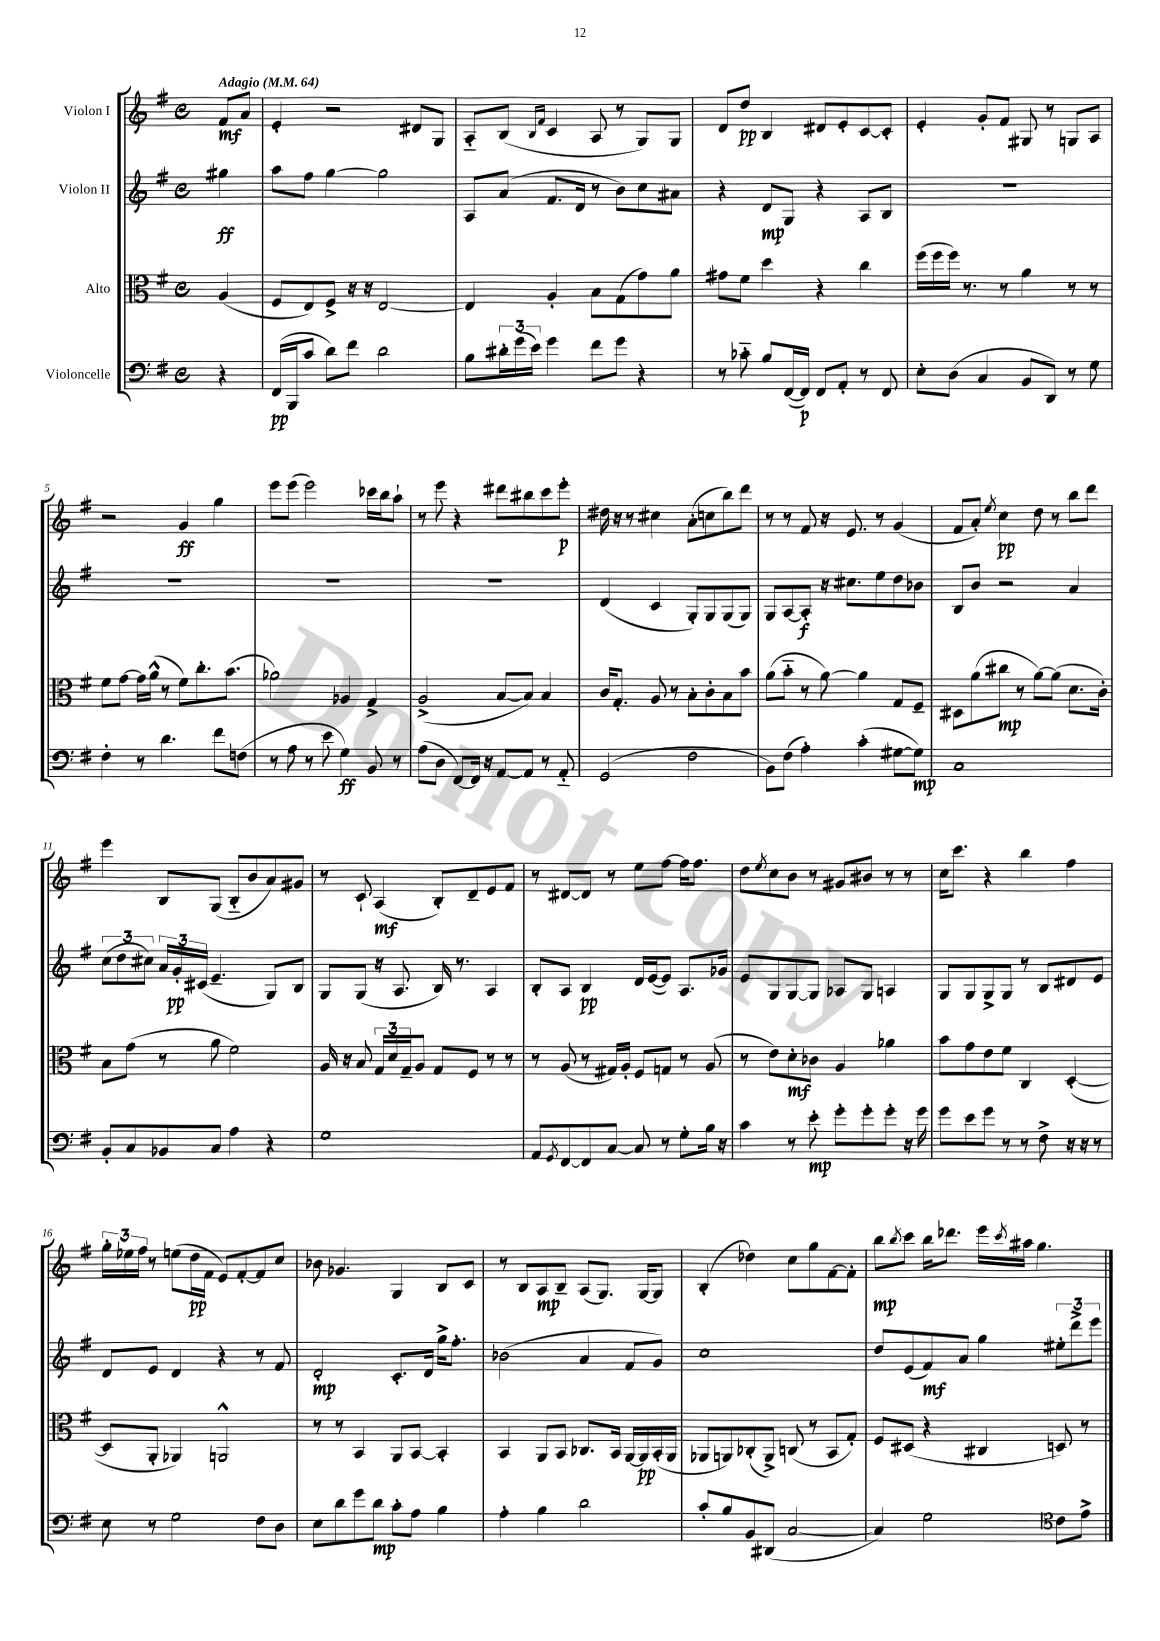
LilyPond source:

<<
\new StaffGroup <<
\new Staff = "s0" \with { instrumentName = "Violon I" } {
    \clef treble \key g \major \defaultTimeSignature \time 4/4 \partial 4 \tempo "Adagio" 4 = 64
    fis'8\mf a'8 |
    e'4-. r2 dis'8 g8 |
    a8-_ b8( \grace { b16 fis'16 } c'4 a8 r8 g8) g8 |
    d'8 d''8\pp b4 dis'8 e'8-. c'8~ c'8-. |
    e'4-. g'8-. fis'8 gis8 r8 g8 a8 |
    r2 g'4\ff g''4 |
    e'''8 e'''8( e'''2) ces'''16 b''16 a''8-! |
    r8 e'''8 r4 dis'''8 bis''8 c'''8 e'''8-.\p |
    dis''16 r16 r8 cis''4 a'8-.( c''8 b''8) d'''8 |
    r8 r8 fis'8 r16 e'8. r8 g'4( |
    fis'8 a'8-.) \acciaccatura { e''8 } c''4\pp d''8 r8 b''8 d'''8 |
    e'''4 b8 g8( b8-_ b'8 a'8) gis'8 |
    r8 c'8-! a4\mf( b8-.) d'8-- e'8 fis'8 |
    r8 dis'8~ dis'8 r8 e''8 fis''8~ fis''16 fis''8. |
    d''8 \acciaccatura { e''8 } c''8 b'8 r8 gis'8 bis'8 r8 r8 |
    c''16 c'''8. r4 b''4 fis''4 |
    \tuplet 3/2 { g''16-. ees''16 fis''16 } r8 e''8( d''16\pp fis'16 e'8) fis'8~-. fis'8 c''8 |
    bes'8 ges'4. g4 b8 c'8 |
    r8 b8 a8\mp b8-- a8( g8.) g16~ g8 |
    b4-.( des''4) c''8 g''8 fis'8~ fis'8-. |
    b''8\mp \acciaccatura { b''8 } c'''8 b''16 des'''8. e'''16 \acciaccatura { c'''8 } ais''16 g''4. \bar "|." |
}
\new Staff = "s1" \with { instrumentName = "Violon II" } {
    \clef treble \key g \major \defaultTimeSignature \time 4/4 \partial 4
    gis''4\ff |
    a''8 fis''8 g''4~ g''2 |
    a8 a'8( fis'8. d'16 r8 b'8) c''8 ais'8 |
    r4 d'8\mp g8 r4 a8 b8 |
    R1 |
    R1 |
    R1 |
    R1 |
    d'4( c'4 g8-.) g8 g8( g8) |
    g8 a8~ a8-.\f r16 cis''8. e''8 d''8 bes'8 |
    b8 b'8 r2 a'4 |
    \tuplet 3/2 { c''8( d''8 cis''8) } \tuplet 3/2 { a'16 g'16-.\pp cis'16( } e'4.-- g8) b8 |
    g8 g8( r16 a8. b16) r8. a4 |
    b8-. a8 b4\pp d'16 e'16~( e'8) a8. ges'16 |
    e'8 g8 g8~ g8 aes8 g8 a4 |
    g8 g8 g8-> g8 r8 b8 dis'8 e'8 |
    d'8 e'8 d'4 r4 r8 fis'8 |
    d'2-.\mp c'8.-. d'16 g''16-> fis''8.-. |
    bes'2( a'4 fis'8 g'8) |
    c''1 |
    d''8 e'8( fis'8\mf) a'8 g''4 \tuplet 3/2 { eis''8-. d'''8-> e'''8 } \bar "|." |
}
\new Staff = "s2" \with { instrumentName = "Alto" } {
    \clef alto \key g \major \defaultTimeSignature \time 4/4 \partial 4
    a4( |
    fis8 e8) fis8-> r16 r16 e2~ |
    e4 a4-. b8 g8( g'8) a'8 |
    gis'8 fis'8 d''4 r4 c''4 |
    fis''16( fis''16 fis''16) r8. r8 a'4 r8 r8 |
    fis'8 g'8~ g'16 a'16-^( r8 fis'8) c''8.-. b'8.( |
    aes'2) aes4 g4-> |
    a2->( b8~ b8) b4 |
    c'16 g8.-. a8 r8 b8-. c'8-. b8 b'8 |
    a'8( b'8-_ r8 a'8~) a'4 g8 fis8-- |
    dis8 a'8( cis''8\mp r8 a'8~) a'8( d'8. c'16-.) |
    b8 g'8( r8 a'8 fis'2) |
    a16 r16 b8 \tuplet 3/2 { g16 d'16 g16-- } a8 g8 fis8 r8 r8 |
    r8 a8( r8 gis16) a16-. fis8 g8 r8 a8( |
    r8 e'8) d'8-.\mf ces'8 a4 aes'4 |
    b'8 g'8 e'8 fis'8 c4 d4~-.( |
    d8 a,8-. aes,4) a,2-^ |
    r8 r8 b,4 a,8 b,8~ b,4-. |
    b,4 a,8 b,8 ces8. b,16 a,16~ a,16\pp b,16-.( a,16 |
    aes,8 a,8) ces8-.( a,8->) c8( r8 b,8 g8-.) |
    fis8 dis8( r4 cis4 d8) r8 \bar "|." |
}
\new Staff = "s3" \with { instrumentName = "Violoncelle" } {
    \clef bass \key g \major \defaultTimeSignature \time 4/4 \partial 4
    r4 |
    fis,16\pp( b,,16 c'8 d'8) fis'8 d'2 |
    b8 \tuplet 3/2 { dis'16-. g'16( e'16) } g'4 fis'8 g'8 r4 |
    r8 ces'8-_ b8 fis,16~( fis,16\p) fis,8 a,8-. r8 fis,8 |
    e8-. d8( c4 b,8 d,8) r8 g8 |
    fis4-. r8 d'4. fis'8 f8( |
    r8 a8 r8 e'8 g4\ff) b,8 r8 |
    a8( d8 fis,8~) fis,16 r16 a,8~ a,8 r8 a,8-_ |
    g,2( fis2 |
    b,8) fis8( a4-.) c'4-.( gis8~ gis8\mp) |
    c1 |
    b,8-. c8 bes,8 c8 a4 r4 |
    g1 |
    a,8 \acciaccatura { g,8 } fis,8~ fis,8 c8~ c8 r8 g8-. b16 r16 |
    c'4 r8 e'8-.\mp g'8-. g'8-. g'8-. r16 g'16 |
    g'8 e'8 g'8 r8 r8 fis8-> r16 r16 r8 |
    e8 r8 g2 fis8 d8 |
    e8 d'8 g'8 d'8\mp c'8-. a8 b4 |
    a4-. b4 d'2 |
    c'8-. b8 b,8 dis,8( c2~ |
    c4) g2 \clef tenor c'8 e'8-> \bar "|." |
}
>>
>>
